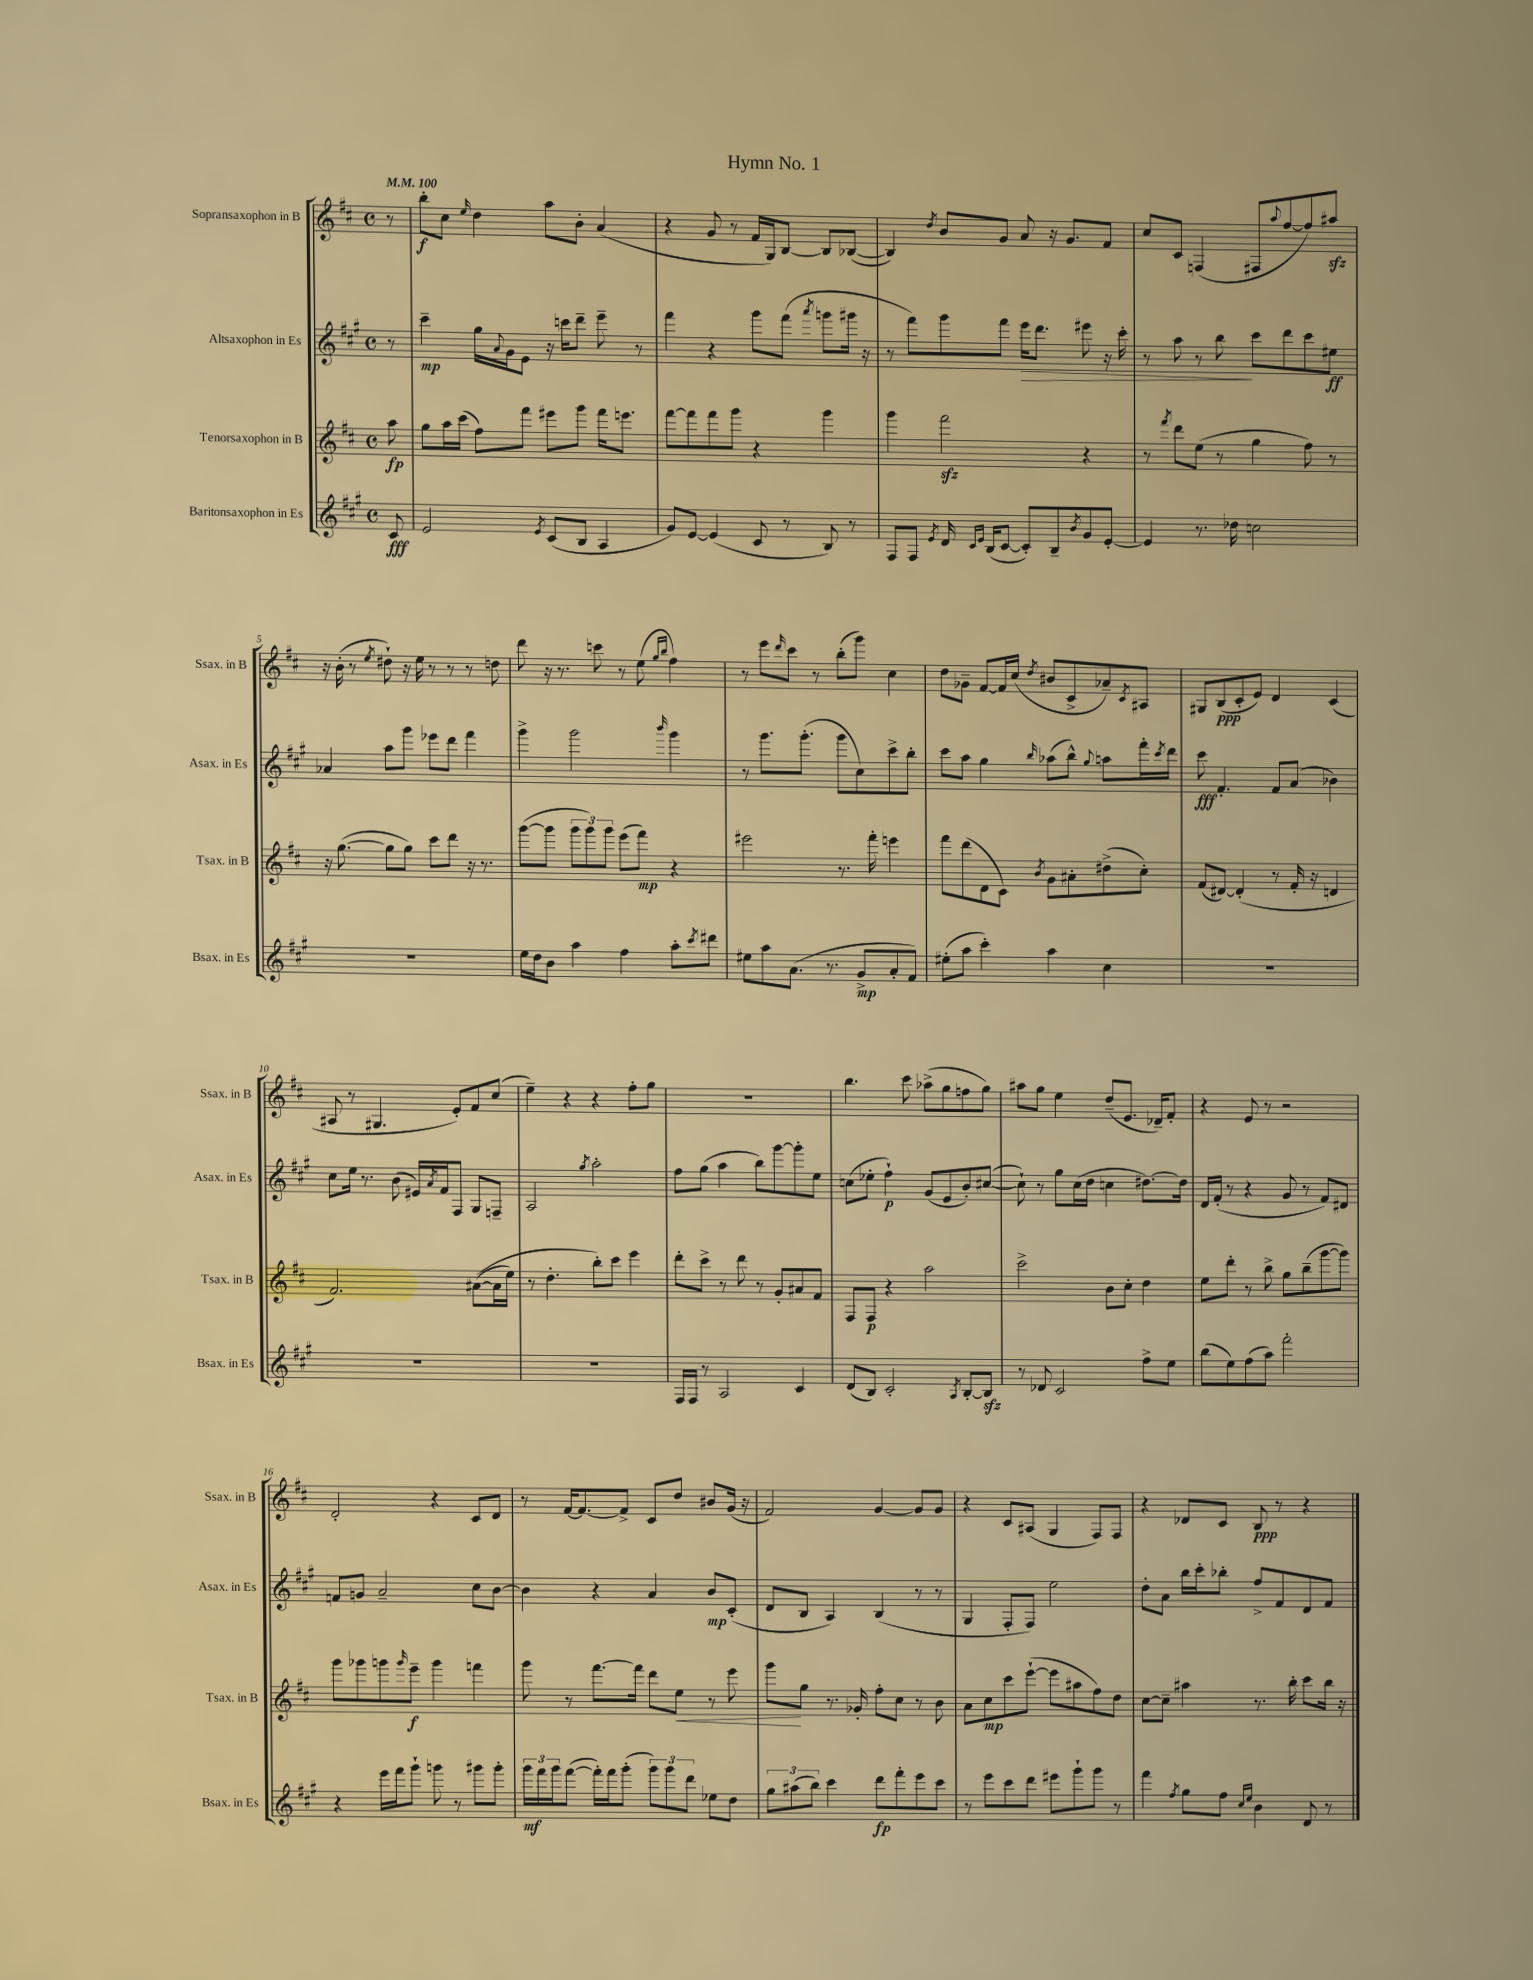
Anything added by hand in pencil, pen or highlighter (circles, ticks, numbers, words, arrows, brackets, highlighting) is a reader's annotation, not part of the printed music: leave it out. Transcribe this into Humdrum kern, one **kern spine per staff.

**kern	**dynam	**kern	**dynam	**kern	**dynam	**kern	**dynam
*part4	*part4	*part3	*part3	*part2	*part2	*part1	*part1
*staff4	*staff4	*staff3	*staff3	*staff2	*staff2	*staff1	*staff1
*I"Baritonsaxophon in Es	*	*I"Tenorsaxophon in B	*	*I"Altsaxophon in Es	*	*I"Sopransaxophon in B	*
*I'Bsax. in Es	*	*I'Tsax. in B	*	*I'Asax. in Es	*	*I'Ssax. in B	*
*clefG2	*	*clefG2	*	*clefG2	*	*clefG2	*
*k[f#c#g#]	*	*k[f#c#]	*	*k[f#c#g#]	*	*k[f#c#]	*
*M4/4	*	*M4/4	*	*M4/4	*	*M4/4	*
*met(c)	*	*met(c)	*	*met(c)	*	*met(c)	*
*MM100	*	*MM100	*	*MM100	*	*MM100	*
=	=	=	=	=	=	=	=
8c#/	fff	8aa\	fp	8r	.	8r	.
=1	=1	=1	=1	=1	=1	=1	=1
2e/	.	8gg\L	.	4ccc#~\	mp	8bb'\L	f
.	.	16aa\L	.	.	.	8cc#\J	.
.	.	(16ccc#\JJ	.	.	.	.	.
.	.	.	.	.	.	16qqee/	.
.	.	8ff#\L)	.	16gg#\LL	.	4dd\	.
.	.	.	.	8qqa/	.	.	.
.	.	.	.	16g#\J	.	.	.
.	.	8fff#\J	.	8e\J	.	.	.
8qe/	.	.	.	.	.	.	.
(8c#/L	.	8eee#X\L	.	16r	.	8aa\L	.
.	.	.	.	16cccn\KL	.	.	.
8B/J	.	8ggg\J	.	8ddd~\J	.	8b'\J	.
4A/	.	16fff#\KL	.	8eee~\	.	(4a/	.
.	.	8.eeen\J	.	.	.	.	.
.	.	.	.	8r	.	.	.
=2	=2	=2	=2	=2	=2	=2	=2
8g#/L)	.	[8fff#\L	.	4fff#\	.	4r	.
[8e/J	.	8fff#\]	.	.	.	.	.
(4e/]	.	8fff#\	.	4r	.	8g/	.
.	.	8ggg\J	.	.	.	8r	.
8c#/	.	4r	.	8ggg#\L	.	16f#/LL	.
.	.	.	.	.	.	16G/J)	.
8r	.	.	.	(8fff#\J	.	[8B/J	.
.	.	.	.	8qaaa/	.	.	.
8B/)	.	4ggg\	.	8gggn\L	.	8B/L]	.
8r	.	.	.	16ggg#X\Jk	.	([8B-X/J	.
.	.	.	.	16r	.	.	.
=3	=3	=3	=3	=3	=3	=3	=3
8F#/L	.	4ggg\	.	8r	.	4B-/])	.
8F#/J	.	.	.	8fff#\L)	.	.	.
8qe/	.	.	.	.	.	8qdd/	.
16d/	.	2fff#zz\	.	8ggg#\	.	8b/L	.
16qqc#/LL	.	.	.	.	.	.	.
16qqe/JJ	.	.	.	.	.	.	.
(16B/KL	.	.	.	.	.	.	.
[8c#/J	.	.	.	8fff#\J	.	8g/J	.
!	!	!	!	!	!LO:HP:b	!	!
8c#'/L])	.	.	.	16eee\KL	>	8a/	.
.	.	.	.	8.ddd\J	.	.	.
8B~/	.	.	.	.	.	16r	.
.	.	.	.	.	.	8.g/L	.
8qb/	.	.	.	.	.	.	.
8g#/	.	4r	.	8eee#X\	.	.	.
[8e'/J	.	.	.	16r	.	8f#/J	.
.	.	.	.	16ccc#'\	.	.	.
=4	=4	=4	=4	=4	=4	=4	=4
4e/]	.	8r	.	8r	.	8cc#/L	.
.	.	8qfff#/	.	.	.	.	.
.	.	8ddd\L	.	8aa\	.	8c#/J	.
8.r	.	(8ee\J	.	8r	.	(4Fn/	.
.	.	8r	.	8bb\	.	.	.
16dd-X\	.	.	.	.	.	.	.
2ccn\	.	4gg\	.	8ccc#\L	]	8F#X/L	.
.	.	.	.	.	.	8qqaa/	.
.	.	.	.	8ddd\	.	[8ff#/	.
.	.	8ff#\)	.	8ccc#\	.	8ff#/])	.
.	.	8r	.	8ee#X\J	ff	8aa#Xzz/J	.
!!LO:LB:g=z
=5	=5	=5	=5	=5	=5	=5	=5
1r	.	16r	.	4a-X/	.	16r	.
.	.	([8.gg\	.	.	.	(16b'\	.
.	.	.	.	.	.	8r	.
.	.	.	.	.	.	8qee/	.
.	.	8gg\L]	.	8aa\L	.	8dd#X`\)	.
.	.	8gg\J)	.	8ggg#\J	.	16r	.
.	.	.	.	.	.	16ee\	.
.	.	8ccc#\L	.	8eee-X\L	.	8r	.
.	.	8ddd\J	.	8ddd\J	.	8r	.
.	.	16r	.	4fff#\	.	8r	.
.	.	8.r	.	.	.	.	.
.	.	.	.	.	.	8ddn\	.
=6	=6	=6	=6	=6	=6	=6	=6
16ee\LL	.	([8ggg\L	.	4ggg#^\	.	8ddd\	.
16dd\J	.	.	.	.	.	.	.
8b\J	.	8ggg\J]	.	.	.	16r	.
.	.	.	.	.	.	8.r	.
4aa\	.	12ggg\L	.	2ggg#\	.	.	.
.	.	12ggg\)	.	.	.	.	.
.	.	.	.	.	.	8cccn\	.
.	.	12ggg\J	.	.	.	.	.
4ff#\	.	(8eee\L	.	.	.	8r	.
.	.	8fff#\J)	mp	.	.	(8ee\	.
.	.	.	.	.	.	16qqgg/LL	.
.	.	.	.	16qqbbb/	.	16qqbb/JJ	.
8aa'\L	.	4r	.	4ggg#\	.	4ff#\)	.
8qccc#/	.	.	.	.	.	.	.
8ddd#X\J	.	.	.	.	.	.	.
=7	=7	=7	=7	=7	=7	=7	=7
8ee#X\L	.	2eee#X\	.	8r	.	8r	.
8aa\	.	.	.	8.ggg#\L	.	8eee\L	.
.	.	.	.	.	.	16qqddd/	.
(8.a\J	.	.	.	.	.	8ccc#\J	.
.	.	.	.	(8.ggg#'\J	.	.	.
.	.	.	.	.	.	8r	.
8.r	.	.	.	.	.	.	.
.	.	8.r	.	8ggg#\L	.	(8bb'\L	.
8g#^/L	mp	.	.	8cc#\)	.	8ggg\J)	.
.	.	16fff#'\	.	.	.	.	.
8a'/	.	4eeen\	.	8ccc#^\	.	4cc#\	.
8f#/J)	.	.	.	8bb'\J	.	.	.
=8	=8	=8	=8	=8	=8	=8	=8
(8ee#X'\L	.	8fff#\L	.	8ccc#\L	.	8dd\L	.
8aa\J	.	(8ddd\	.	8aa\J	.	8g-X~\J	.
4ccc#'\)	.	8d\	.	4gg#\	.	[8f#/L	.
.	.	8c#\J)	.	.	.	16f#/L]	.
.	.	.	.	.	.	(16cc#/JJ	.
.	.	8qb/	.	16qqbb/	.	8qdd/	.
4aa\	.	8g\L	.	(8aa-X\L	.	8b#X/L	.
.	.	8a#X'\	.	8bb^^\J)	.	8c#^/	.
.	.	.	.	8qqgg#/	.	.	.
4cc#\	.	(8dd#X^\	.	8aan\L	.	8a-X~/)	.
.	.	.	.	.	.	8qc#/	.
.	.	8cc#'\J)	.	16fff#'\L	.	8A#X/J	.
.	.	.	.	8qccc#/	.	.	.
.	.	.	.	16ddd\JJ	.	.	.
=9	=9	=9	=9	=9	=9	=9	=9
1r	.	(8f#/L	.	8ccc#\	fff	8G#X/L	.
.	.	[8d#X/J)	.	4.f#'/	.	(8B/	ppp
.	.	(4d#'/]	.	.	.	8c#'/	.
.	.	.	.	.	.	8e/J)	.
.	.	8r	.	8f#/L	.	4d/	.
.	.	16f#'/	.	(8a/J	.	.	.
.	.	16r	.	.	.	.	.
.	.	4dn/	.	4b-X\)	.	(4c#/	.
!!LO:LB:g=z
=10	=10	=10	=10	=10	=10	=10	=10
1r	.	2.f#/)	.	8cc#\L	.	8A#X/	.
.	.	.	.	16ee\Jk	.	8r	.
.	.	.	.	8.r	.	.	.
.	.	.	.	.	.	4.G#X/	.
.	.	.	.	(8b\	.	.	.
.	.	.	.	16e#X/LL)	.	.	.
.	.	.	.	8qa/	.	.	.
.	.	.	.	16f#/J	.	.	.
.	.	.	.	8F#/J	.	8e'/L)	.
.	.	(([8a#X\L	.	8G#/L	.	8f#/	.
.	.	16a#\L]	.	8Fn~/J	.	(8cc#/J	.
.	.	16ee\JJ)	.	.	.	.	.
=11	=11	=11	=11	=11	=11	=11	=11
1r	.	8r	.	2A/	.	4ee~\)	.
.	.	4.dd'\	.	.	.	.	.
.	.	.	.	.	.	4r	.
.	.	.	.	8qgg#/	.	.	.
.	.	8bb'\L)	.	2aa'\	.	4r	.
.	.	8ccc#\J	.	.	.	.	.
.	.	4eee\	.	.	.	8ff#'\L	.
.	.	.	.	.	.	8gg\J	.
=12	=12	=12	=12	=12	=12	=12	=12
16F#/LL	.	8ddd'\L	.	8ff#\L	.	1r	.
16F#/JJ	.	.	.	.	.	.	.
8r	.	8ccc#^\J	.	(8gg#\J	.	.	.
2A/	.	8r	.	4aa\	.	.	.
.	.	8ddd\	.	.	.	.	.
.	.	8r	.	8bb\L)	.	.	.
.	.	8g'/L	.	[8ggg#\	.	.	.
4c#/	.	8a#X/	.	8ggg#'\]	.	.	.
.	.	8f#/J	.	8ee\J	.	.	.
=13	=13	=13	=13	=13	=13	=13	=13
(8d/L	.	8F#/L	.	(8ccn\L	.	4.bb\	.
8B/J)	.	8F#/J	p	8ee-X'\J	.	.	.
2c#'/	.	4r	.	4ff#`\)	p	.	.
.	.	.	.	.	.	8ccc#\	.
.	.	2aa\	.	(8g#/L	.	(8aa-X^\L	.
.	.	.	.	8e/	.	8gg\	.
8qA/	.	.	.	.	.	.	.
[8B'/L	.	.	.	8b'/)	.	8ffn\	.
8Bzz/J]	.	.	.	([8cc#X/J	.	8gg\J)	.
=14	=14	=14	=14	=14	=14	=14	=14
8r	.	2ccc#^\	.	8cc#`\])	.	8aa#X\L	.
8d-X/	.	.	.	8r	.	8gg\J	.
2c#/	.	.	.	8gg#\L	.	4ee\	.
.	.	.	.	(16cc#\L	.	.	.
.	.	.	.	16dd\JJ	.	.	.
.	.	8b\L	.	4ccn\	.	(8dd~/L	.
.	.	8cc#'\J	.	.	.	8.e/J	.
8ff#^\L	.	4dd\	.	[8.dd#X\L)	.	.	.
.	.	.	.	.	.	16d-X~/KL)	.
8ee\J	.	.	.	.	.	8f#'/J	.
.	.	.	.	16dd#\Jk]	.	.	.
=15	=15	=15	=15	=15	=15	=15	=15
(8bb\L	.	8ee\L	.	16d/LL	.	4r	.
.	.	.	.	(16f#'/JJ	.	.	.
8ee\)	.	8ddd'\J	.	8r	.	.	.
(8ff#\	.	8r	.	4r	.	8e/	.
8aa\J)	.	8bb^\	.	.	.	8r	.
2fff#'\	.	8gg\L	.	8g#/	.	2r	.
.	.	(8bb~\	.	8r	.	.	.
.	.	[8ggg\	.	8f#/L)	.	.	.
.	.	8ggg\J])	.	8d#X/J	.	.	.
!!LO:LB:g=z
=16	=16	=16	=16	=16	=16	=16	=16
4r	.	8ggg\L	.	8fn/L	.	2d'/	.
.	.	8ggg-X\	.	8gn/J	.	.	.
16eee\LL	.	8gggn\	.	2a~/	.	.	.
16fff#\J	.	.	.	.	.	.	.
.	.	16qqggg/	.	.	.	.	.
8ggg#`\J	.	8eee~\J	f	.	.	.	.
8gggn\	.	4ggg\	.	.	.	4r	.
8r	.	.	.	.	.	.	.
8ggg#X\L	.	4fffn\	.	8cc#\L	.	8c#/L	.
8ggg#'\J	.	.	.	[8b\J	.	8d/J	.
=17	=17	=17	=17	=17	=17	=17	=17
24ggg#\LL	mf	8ggg\	.	4b\]	.	8r	.
24fff#\	.	.	.	.	.	.	.
24ggg#\J	.	.	.	.	.	.	.
([8fff#\J	.	8r	.	.	.	[16f#/KL	.
.	.	.	.	.	.	8.f#/_	.
16fff#'\LL])	.	[8.fff#\L	.	4r	.	.	.
16fff#\J	.	.	.	.	.	.	.
(8ggg#'\J	.	.	.	.	.	8f#^/J]	.
.	.	16fff#\Jk]	.	.	.	.	.
12ggg#\L)	.	8ddd\L	.	4a/	.	8c#/L	.
12ggg#\	.	.	.	.	.	.	.
!	!	!	!LO:HP:b	!	!	!	!
.	.	8ee\J	<	.	.	8dd/J	.
12ddd\J	.	.	.	.	.	.	.
8ee-X\L	.	8r	.	8b/L	mp	8b#X/L	.
8dd\J	.	8eee\	.	(8c#'/J	.	(16g/Jk	.
.	.	.	.	.	.	16r	.
=18	=18	=18	=18	=18	=18	=18	=18
12gg#\L	.	8ggg\L	.	8d/L	.	2f#/)	.
(12aa#X\	.	.	.	.	.	.	.
.	.	8gg\J	[	8B/J	.	.	.
12bb\J)	.	.	.	.	.	.	.
4ccc#\	.	8.r	.	4A/)	.	.	.
.	.	16g-X'/	.	.	.	.	.
8ddd\L	fp	8ff#'\L	.	(4B/	.	[4g/	.
8fff#'\	.	8cc#\J	.	.	.	.	.
8eee\	.	8r	.	8r	.	8g/L]	.
8ccc#\J	.	8b\	.	8r	.	8g/J	.
=19	=19	=19	=19	=19	=19	=19	=19
8r	.	8a\L	.	4G#/	.	4r	.
8eee\L	.	8cc#\	mp	.	.	.	.
8ccc#\	.	8ccc#\	.	8F#'/L	.	8c#/L	.
8ddd\J	.	([8eee`\J	.	8F#/J)	.	(8A#X/J	.
8eee#X\L	.	8eee\L]	.	2ee\	.	4G/	.
8ggg#`\	.	8aa#X\	.	.	.	.	.
8ggg#\J	.	8ff#\)	.	.	.	8F#/L)	.
8r	.	8dd\J	.	.	.	8F#/J	.
=20	=20	=20	=20	=20	=20	=20	=20
4fff#\	.	[8cc#\L	.	8dd'\L	.	4r	.
.	.	8cc#~\J]	.	8a\J	.	.	.
8qff#/	.	.	.	.	.	.	.
8gg#\L	.	4aa#X\	.	16bb\LL	.	8d-X/L	.
.	.	.	.	16ccc#'\J	.	.	.
8ff#\J	.	.	.	8bb-X'\J	.	8c#/J	.
16qqcc#/LL	.	.	.	.	.	.	.
16qqee/JJ	.	.	.	.	.	.	.
4b\	.	8.r	.	8ff#^/L	.	8B/	ppp
.	.	.	.	8f#/	.	8r	.
.	.	16bb'\	.	.	.	.	.
8d/	.	8ccc#\L	.	8d/	.	4r	.
8r	.	16bb\Jk	.	8f#/J	.	.	.
.	.	16r	.	.	.	.	.
==	==	==	==	==	==	==	==
*-	*-	*-	*-	*-	*-	*-	*-
